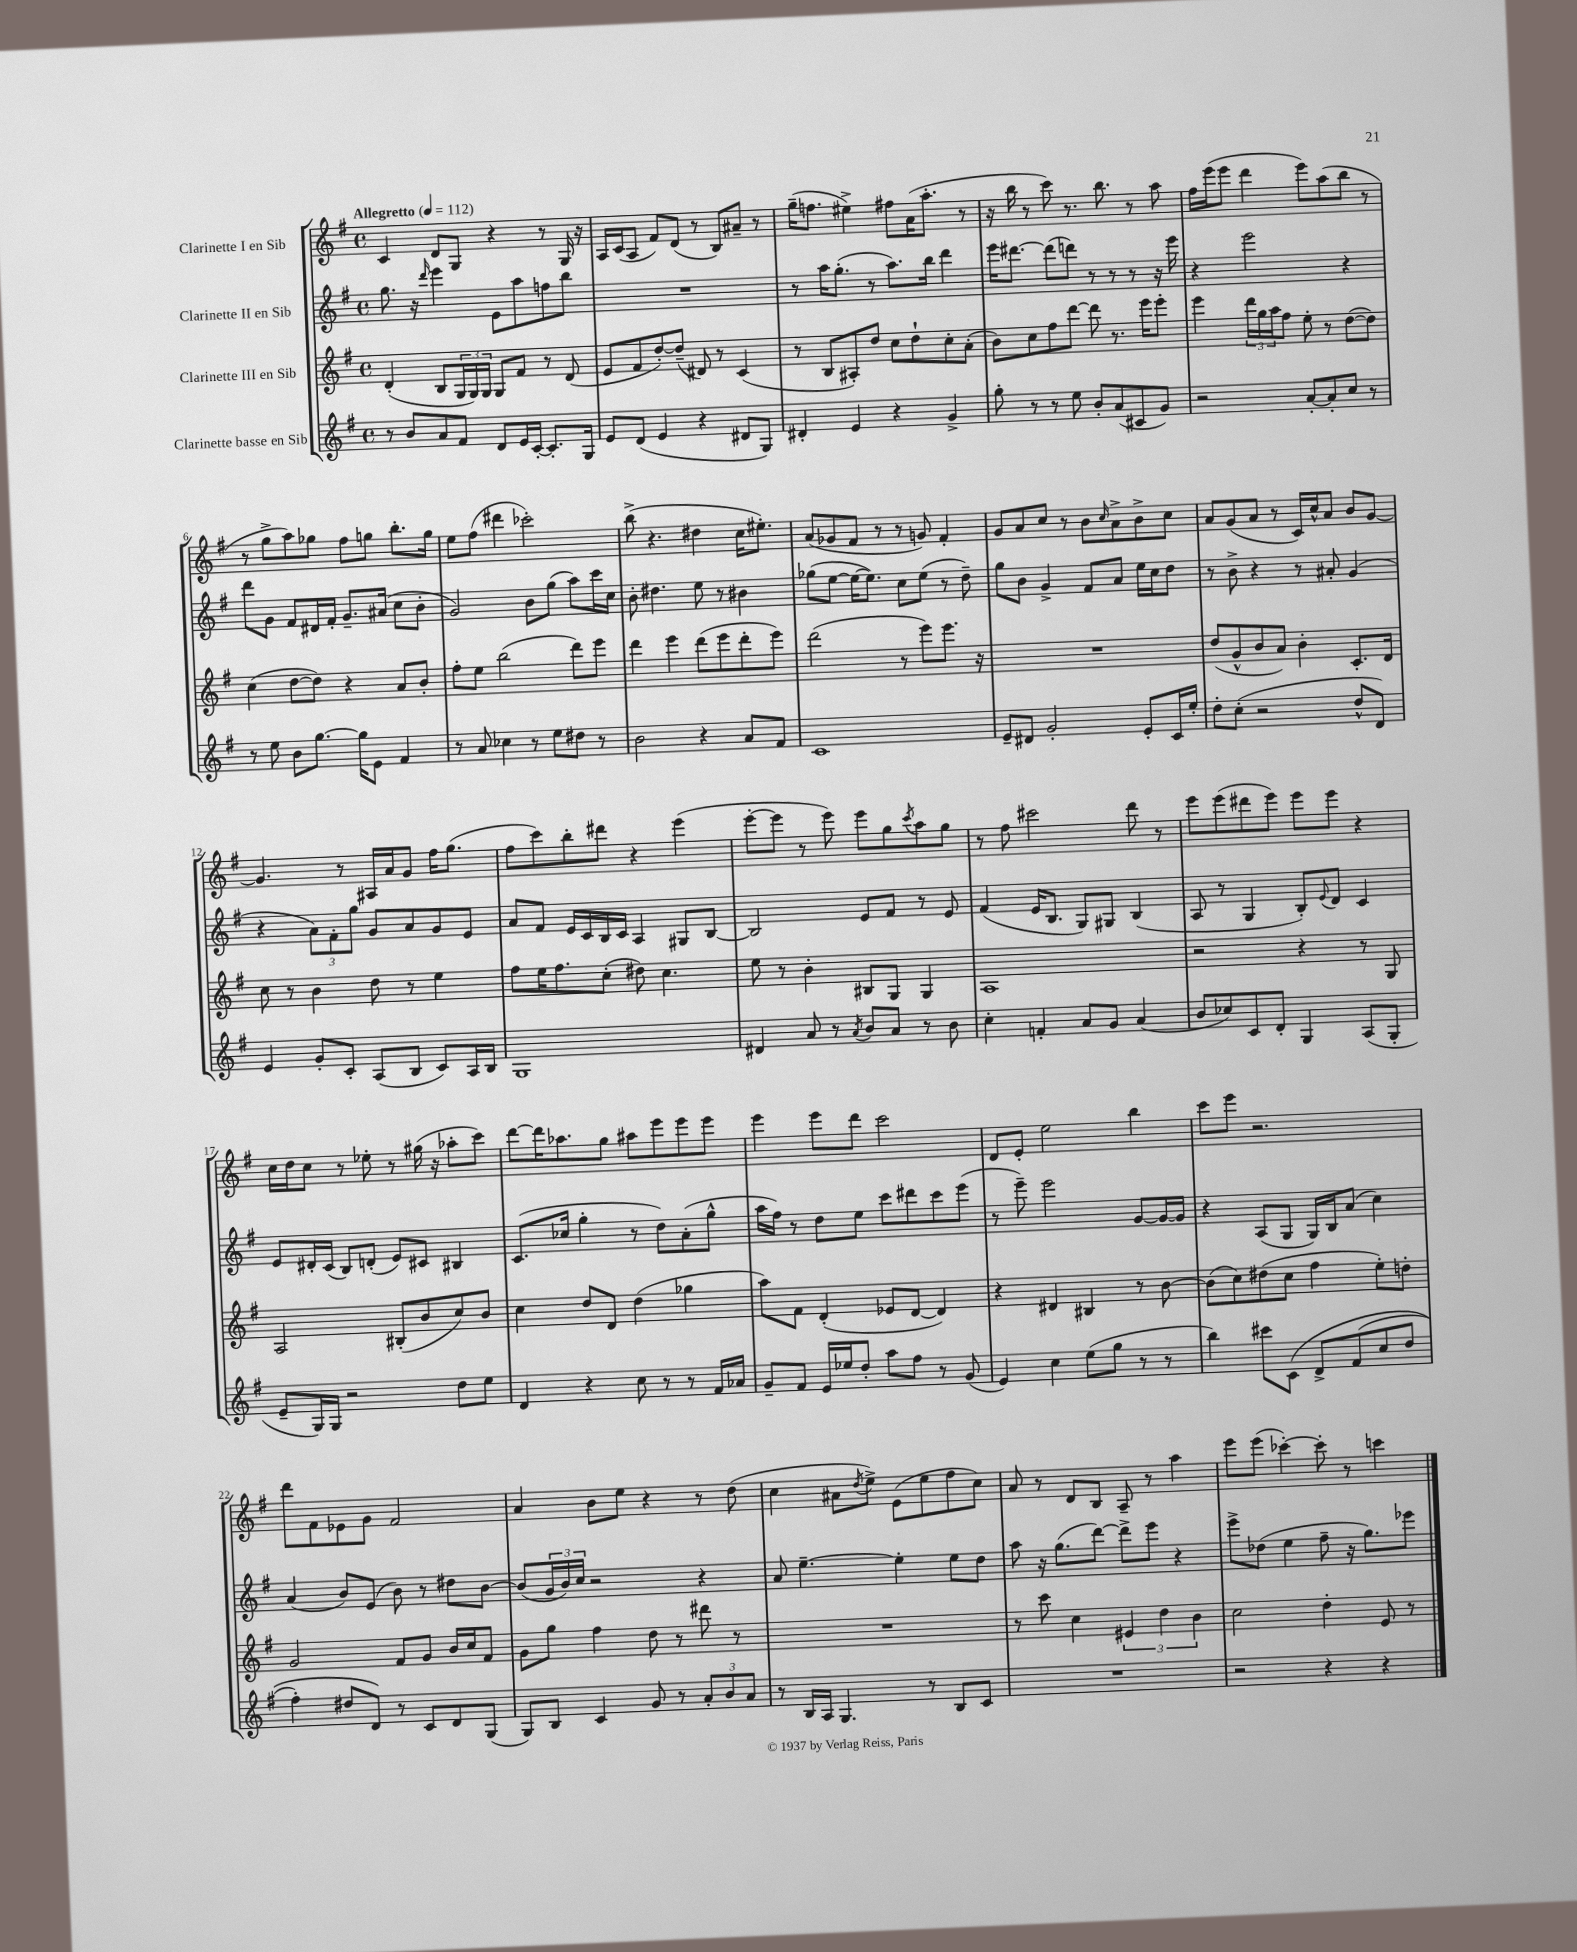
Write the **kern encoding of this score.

**kern	**kern	**kern	**kern
*part4	*part3	*part2	*part1
*staff4	*staff3	*staff2	*staff1
*I"Clarinette basse en Sib	*I"Clarinette III en Sib	*I"Clarinette II en Sib	*I"Clarinette I en Sib
*clefG2	*clefG2	*clefG2	*clefG2
*k[f#]	*k[f#]	*k[f#]	*k[f#]
*M4/4	*M4/4	*M4/4	*M4/4
*met(c)	*met(c)	*met(c)	*met(c)
*MM112	*MM112	*MM112	*MM112
=1	=1	=1	=1
!	!	!	!LO:TX:a:B:t=Allegretto
8r	(4d'/	8.gg\	4c/
8b/L	.	.	.
.	.	16r	.
.	.	16qqddd/	.
8a/	8B/L	4eee\	8d/L
8f#/J	24G/L	.	8G/J
.	24G/)	.	.
.	24G/JJ	.	.
8d/L	8G/L	8e\L	4r
16e/L	8f#/J	8aa\	.
[16c'/JJ	.	.	.
8.c'/L]	8r	8ffn\	8r
.	(8d/	8bb\J	16G/
16G/Jk	.	.	16r
=2	=2	=2	=2
8e/L	8e/L	1r	16A/LL
.	.	.	(16c/J
(8d/J	8f#/	.	8A/J
4e/	[8dd'/)	.	8f#/L)
.	(8dd~/J]	.	(8d/J
4r	8d#X/)	.	8r
.	8r	.	8B/L)
8d#X/L	(4c/	.	8a#X~/J
8G/J)	.	.	8r
=3	=3	=3	=3
4d#X'/	8r	8r	(16gg~\KL
.	.	.	8.ffn\J
.	8B/L	16aa\KL	.
.	.	(8.gg'\J	.
4e/	8A#X'/)	.	4ee#X^\)
.	8dd/J	8r	.
4r	8cc\L	8.aa\L)	8ff#X\L
.	8dd`\	.	(16a\K
.	.	16bb\Jk	8.aa'\J
4g^/	8cc'\	4ddd\	.
.	(8a'\J	.	8r
=4	=4	=4	=4
8gg'\	8b\L)	16eee\KL	16r
.	.	[8.ddd#X\J	16bb\
8r	8cc\	.	8r
8r	8ff#\	(8ddd#\L]	8ccc\)
8ee\	[8ddd\J	8dddn\J)	8.r
8b'/L	8ddd\]	8r	.
.	.	.	8.bb\
(8a/	8.r	8r	.
8c#X/	.	8r	8r
.	16eee\KL	.	.
8g/J)	8eee'\J	16r	8aa\
.	.	16eee\	.
=5	=5	=5	=5
2r	4eee\	4r	16ff#\LL
.	.	.	(16eee\J
.	.	.	8eee\J
.	24ddd\LL	2eee\	4ddd\
.	24gg\	.	.
.	24aa\J	.	.
.	8ff#\J	.	.
[8a'/L	8ee'\	.	8eee\L)
8a'/]	8r	.	(8aa\
8cc/J	([8dd\L	4r	8bb\J
8r	8dd\J])	.	8r
!!LO:LB:g=z
=6	=6	=6	=6
8r	(4cc\	8ddd\L	8r
8ee\	.	8g\J	8gg^\L
8b\L	[8dd\L	8f#/L	8aa\)
[8.gg\J	8dd\J])	16d#X/L	8gg-X\J
.	.	16f#'/JJ	.
.	4r	8.g~/L	8ff#\L
16gg\KL]	.	.	.
8e\J	.	.	8ggn\J
.	.	(16a#X/Jk	.
4f#/	8a/L	8cc\L	8.bb'\L
.	8b'/J	8b'\J	.
.	.	.	16gg\Jk
=7	=7	=7	=7
8r	8ff#'\L	2g/)	8ee\L
8a/	8ee\J	.	(8ff#\J
4cc-X\	(2bb\	.	4ddd#X\
8r	.	8b\L	2ccc-X'\)
8ee\L	.	(8gg\J	.
8dd#X\J	8ddd\L)	8aa\L)	.
8r	8eee\J	16ccc\L	.
.	.	16cc\JJ	.
=8	=8	=8	=8
2b\	4ddd\	8b'\	(8bb^\
.	.	4.dd#X\	4.r
.	4eee\	.	.
4r	(8ddd\L	8ee\	4dd#X\
.	8eee\	8r	.
8a/L	8ddd'\	4b#X\	16cc\KL
.	.	.	8.ee#X'\J)
8f#/J	8eee\J)	.	.
=9	=9	=9	=9
1c	(2ddd\	(8gg-X\L	(8a/L
.	.	[8ee\J	8g-X/
.	.	16ee\KL_	8f#/J
.	.	8.ee\J])	.
.	.	.	8r
.	8r	8cc\L	8r
.	8eee\L)	(8ee\J	8gn/)
.	8.eee\J	8r	4f#'/
.	.	8dd~\)	.
.	16r	.	.
=10	=10	=10	=10
8e~/L	1r	8gg\L	8g/L
8d#X/J	.	8b\J	8a/
2g'/	.	4g^/	8cc/J
.	.	.	8r
.	.	8f#/L	8b\L
.	.	.	16qqcc/
.	.	8a/J	8a^\
8e'/L	.	16ee\LL	8b^\
.	.	16cc\J	.
16c/L	.	8dd\J	8cc\J
16ee'/JJ	.	.	.
=11	=11	=11	=11
8dd'\L	(8dd/L	8r	8a/L
(8cc'\J	8g^^/	8b^\	(8g/
2r	8b/	4r	8a/J
.	8a/J)	.	8r
.	4b'\	8r	16c/LL)
.	.	.	16cc^^/J
.	.	8a#X'/	8a/J
8dd^^/L	8.c'/L	(4g/	8b/L
8d/J)	.	.	[8g/J
.	16d/Jk	.	.
!!LO:LB:g=z
=12	=12	=12	=12
4e/	8cc\	4r	4.g/]
.	8r	.	.
8g'/L	4b\	12a\L)	.
.	.	12f#'\	.
8c'/J	.	.	8r
.	.	12gg\J	.
(8A/L	8dd\	8g/L	16A#X/LL
.	.	.	16a/J
8B/J	8r	8a/	8g/J
8c/L)	4ee\	8g/	16ff#\KL
.	.	.	(8.gg\J
16A/L	.	8e/J	.
16B/JJ	.	.	.
=13	=13	=13	=13
1G	8ff#\L	8a/L	8ff#\L
.	16ee\K	8f#/J	8ccc\)
.	8.ff#\	.	.
.	.	16e/LL	8bb'\
.	.	16c/	.
.	(8cc'\J	16B/	8ddd#X\J
.	.	16c/JJ	.
.	8dd#X\)	4A/	4r
.	4.cc\	.	.
.	.	8G#X/L	(4eee\
.	.	[8B/J	.
=14	=14	=14	=14
4d#X/	8ee\	2B/]	[8eee'\L
.	8r	.	8eee\J]
8a/	4b'\	.	8r
8r	.	.	8eee\)
8qa/	.	.	.
8b/L	8B#X/L	8e/L	8eee\L
8a/J	8G/J	8f#/J	8gg\
.	.	.	8qccc/
8r	4G/	8r	8aa\
8b\	.	8e/	8gg\J
=15	=15	=15	=15
4cc'\	1A	(4f#/	8r
.	.	.	8ff#\
4fn'/	.	16e/KL	2ccc#X\
.	.	8.B/J	.
8a/L	.	8G/L)	.
8g/J	.	8G#X/J	.
(4a/	.	(4B/	8ddd\
.	.	.	8r
=16	=16	=16	=16
8b/L	2r	8A/	8eee\L
8cc-X/)	.	8r	(8eee\
8c/	.	4G/	8ddd#X\
8d'/J	.	.	8eee\J)
4G/	4r	8B'/L)	8eee\L
.	.	8qqe/	.
.	.	8d/J	8eee\J
(8A/L	8r	4c/	4r
8G'/J	8G/	.	.
!!LO:LB:g=z
=17	=17	=17	=17
8e~/L	2A/	8e/L	16cc\LL
.	.	.	16dd\J
16G/L)	.	16d#X'/L	8cc\J
16G/JJ	.	(16c/JJ	.
2r	.	8B/L)	8r
.	.	(8dn'/J	8ee-X'\
.	(8B#X'/L	8e/L)	8r
.	8b/	8c#X/J	(16gg#X\
.	.	.	16r
8dd\L	8cc/)	4B#X/	8aa-X'\L
8ee\J	8b/J	.	8ccc\J)
=18	=18	=18	=18
4d/	4cc\	(8.c/L	[8ddd\L
.	.	.	16ddd\K]
.	.	16cc-X/Jk	8.aa-X\
4r	8dd/L	4gg'\	.
.	8d/J	.	8gg\J
8cc\	(4dd\	8r	8aa#X\L
8r	.	8dd\L)	8eee\
8r	4gg-X\	(8a'\	8eee\
16f#/LL	.	8gg^^\J	8eee\J
16a-X/JJ	.	.	.
=19	=19	=19	=19
8g~/L	8aa\L)	16aa\LL	4eee\
.	.	16ff#\JJ)	.
8f#/J	8f#\J	8r	.
16e/LL	(4d'/	8dd\L	8eee\L
16ee-X/J	.	.	.
8dd'/J	.	8ee\J	8ddd\J
8aa\L	8e-X/L	8ccc\L	2ccc\
8ff#\J	[8d/J	8ddd#X\	.
8r	4d/])	8ccc\	.
(8g/	.	(8eee\J	.
=20	=20	=20	=20
4e/)	4r	8r	8d/L
.	.	8eee~\)	8e'/J
4cc\	4d#X/	2eee\	2ee\
(8ee\L	4B#X/	.	.
8gg\J	.	.	.
8r	8r	[8g/L	4bb\
8r	[8b\	16g/L_	.
.	.	16g/JJ]	.
=21	=21	=21	=21
4bb\)	(8b\L]	4r	8ccc\L
.	8cc\)	.	8eee\J
8ccc#X\L	(8dd#X\	(8A/L	2.r
(8c\J	8cc\J	8G/J	.
8d^/L	4ff#\	16G/LL)	.
.	.	16B/J	.
(8f#/	.	(8a/J	.
8cc/	8ee'\L)	4cc\)	.
8dd/J	8ddn'\J	.	.
!!LO:LB:g=z
=22	=22	=22	=22
4ff#'\)	2g/	(4a/	8ddd\L
.	.	.	8f#\
8dd#X/L	.	8b/L)	8e-X\
8d/J)	.	(8e/J	8g\J
8r	8f#/L	8b\)	2f#/
8c/L	8g/J	8r	.
8d/	16b/LL	8dd#X\L	.
.	16cc/J	.	.
(8G/J	8f#/J	[8b\J	.
=23	=23	=23	=23
8G/L)	8g\L	(8b/L]	4a/
8B/J	8gg\J	24g/L	.
.	.	24b/)	.
.	.	24cc/JJ	.
4c/	4ff#\	2r	8b\L
.	.	.	8ee\J
8g/	8dd\	.	4r
8r	8r	.	.
12a'/L	8ddd#X\	4r	8r
12b/	.	.	.
.	8r	.	(8dd\
12a/J	.	.	.
=24	=24	=24	=24
8r	1r	8a/	4cc\
16B/LL	.	[4.ee~\	.
16A/JJ	.	.	.
4.G/	.	.	8a#X\L
.	.	.	8qdd/
.	.	.	8ee^\J)
.	.	4ee'\]	(8e\L
8r	.	.	8ee\
8B/L	.	8ee\L	8ff#\
8c/J	.	8dd\J	8cc\J)
=25	=25	=25	=25
1r	8r	8aa\	8a/
.	8ccc\	16r	8r
.	.	(8.gg\L	.
.	4cc\	.	8d/L
.	.	[8ddd\J)	8B/J
.	6e#X/	8ddd^\L]	8A~/
.	.	8eee\J	8r
.	6dd\	.	.
.	.	4r	4aa\
.	6b\	.	.
=26	=26	=26	=26
2r	2cc\	8eee^\L	8eee\L
.	.	(8dd-X\J	(8eee\J
.	.	4ee\	[4ccc-X'\)
4r	4dd'\	8ff#~\	8ccc-'\]
.	.	16r	8r
.	.	8.gg\L)	.
4r	8e/	.	4cccn\
.	8r	8eee-X\J	.
==	==	==	==
*-	*-	*-	*-
